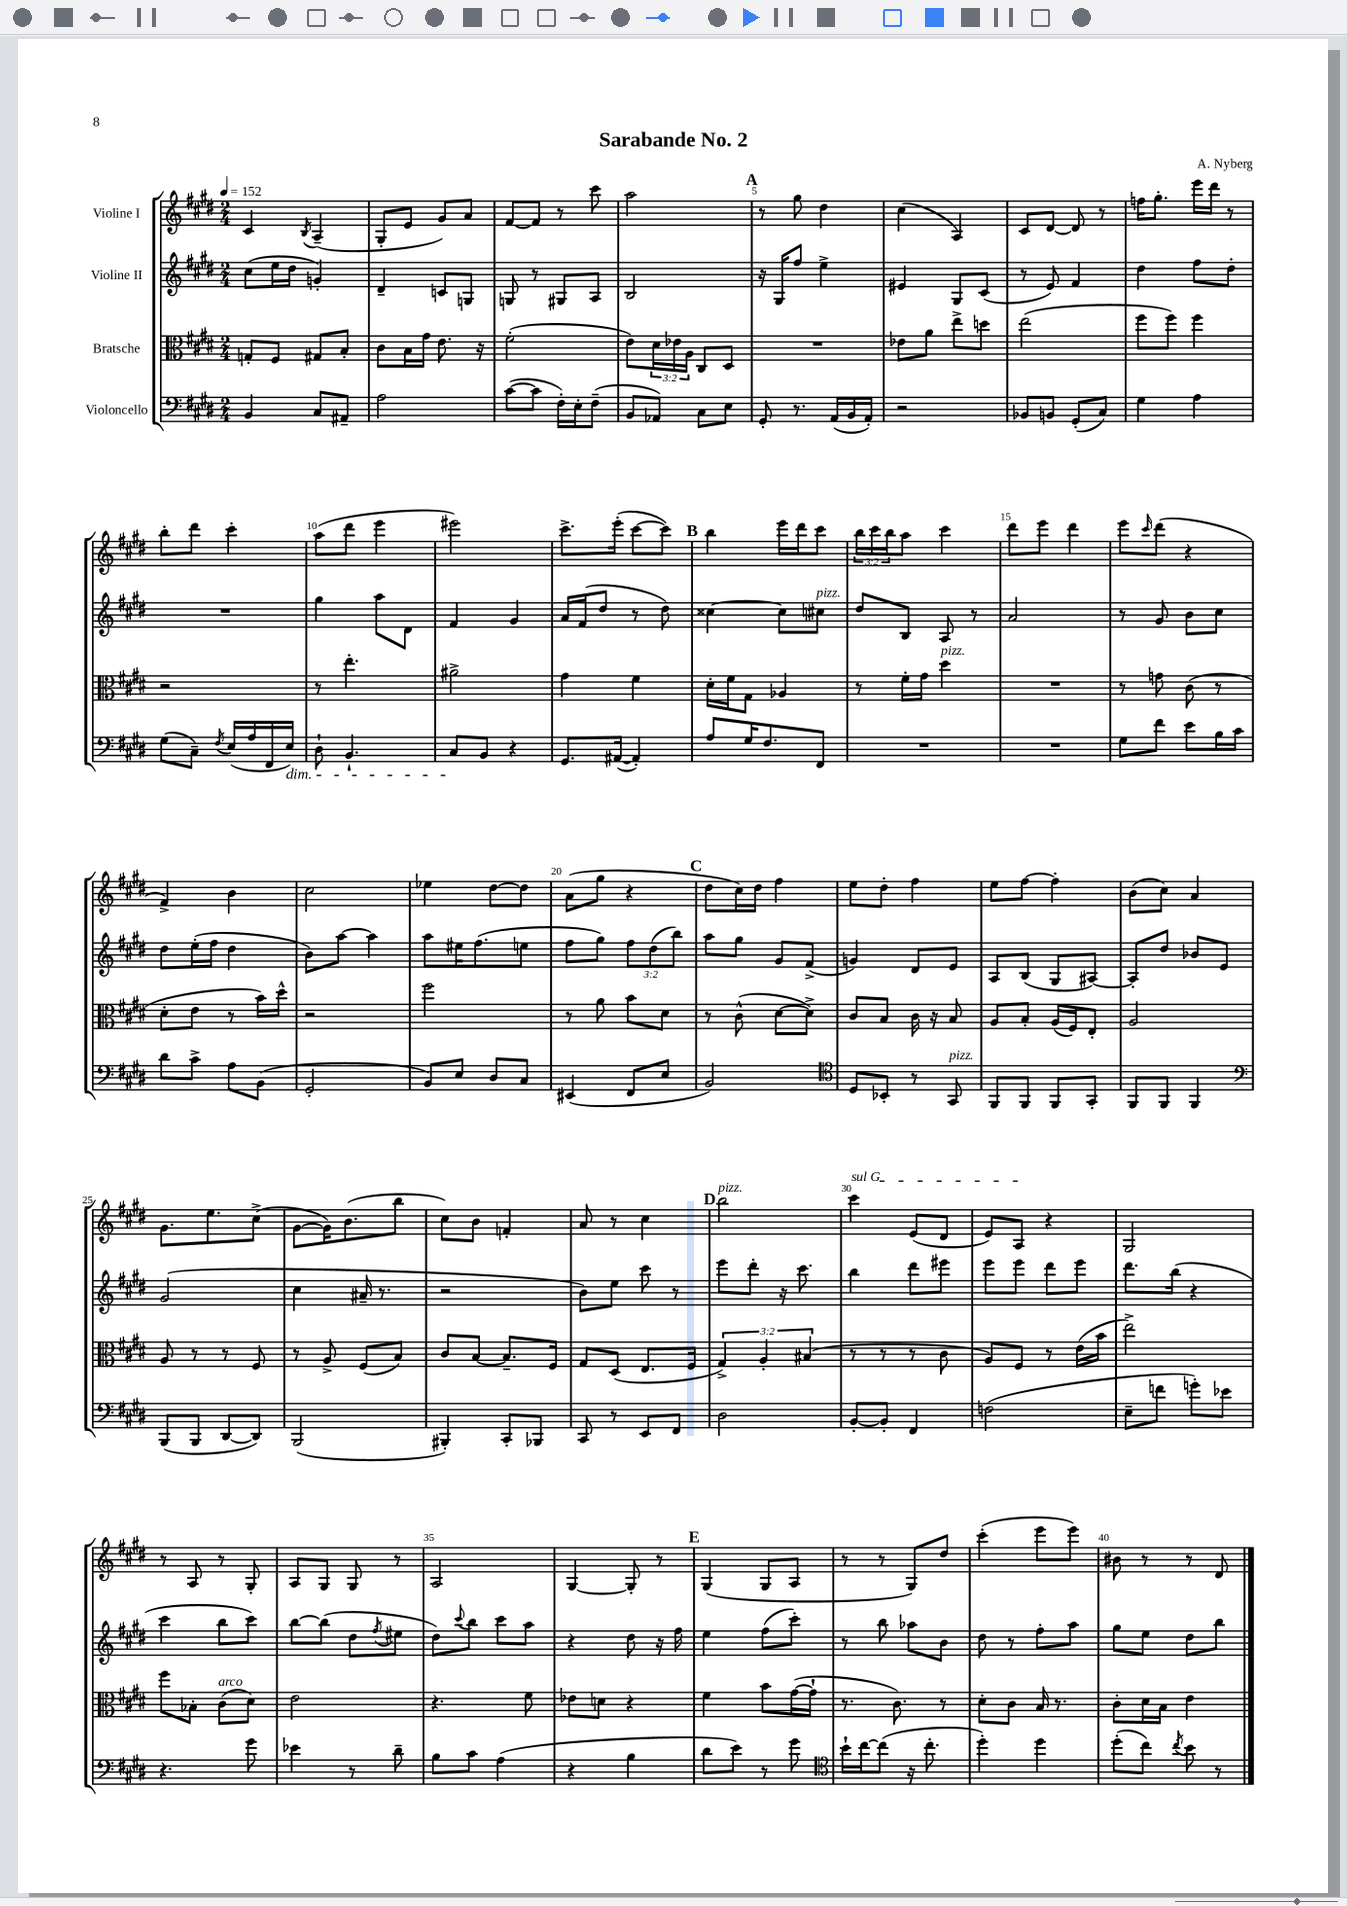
\header { title = "Sarabande No. 2" composer = "A. Nyberg" }
<<
\new StaffGroup <<
\new Staff = "s0" \with { instrumentName = "Violine I" } {
    \clef treble \key e \major \numericTimeSignature \time 2/4 \override Staff.TupletNumber.text = #tuplet-number::calc-fraction-text \tempo 4 = 152
    cis'4 \acciaccatura { b8 } a4--( |
    gis8-. e'8 gis'8) a'8 |
    fis'8~ fis'8 r8 cis'''8 |
    a''2 |
    \mark \markup { \bold "A" } r8 gis''8 dis''4 |
    cis''4( a4) |
    cis'8 dis'8~ dis'8 r8 |
    f''16 gis''8.-. e'''16 dis'''16 r8 |
    b''8-. dis'''8 cis'''4-. |
    a''8( dis'''8 e'''4 |
    eis'''2) |
    cis'''8.-> e'''16-.( cis'''8~ cis'''8) |
    \mark \markup { \bold "B" } b''4 e'''16 dis'''16 cis'''8 |
    \tuplet 3/2 { b''16 cis'''16 b''16 } a''8 cis'''4 |
    dis'''8 e'''8 dis'''4 |
    e'''8 \grace { cis'''16 } dis'''8( r4 |
    fis'4->) b'4 |
    cis''2 |
    ees''4 dis''8~ dis''8 |
    a'8( gis''8 r4 |
    \mark \markup { \bold "C" } dis''8 cis''16) dis''16 fis''4 |
    e''8 dis''8-. fis''4 |
    e''8 fis''8~ fis''4-. |
    b'8( cis''8) a'4 |
    gis'8. e''8. cis''8->( |
    gis'8~ gis'16) b'8.( b''8 |
    cis''8) b'8 f'4-. |
    a'8 r8 cis''4 |
    \mark \markup { \bold "D" } b''2^\markup { \italic "pizz." } |
    \once \override TextSpanner.bound-details.left.text = \markup { \italic "sul G" } cis'''4\startTextSpan e'8( dis'8 |
    e'8) a8\stopTextSpan r4 |
    gis2 |
    r8 a8 r8 gis8-. |
    a8 gis8 gis8 r8 |
    a2 |
    gis4~ gis8-. r8 |
    \mark \markup { \bold "E" } gis4( gis8 a8 |
    r8 r8 gis8) dis''8 |
    cis'''4-.( e'''8 e'''8) |
    bis'8 r8 r8 dis'8 \bar "|." |
}
\new Staff = "s1" \with { instrumentName = "Violine II" } {
    \clef treble \key e \major \numericTimeSignature \time 2/4 \override Staff.TupletNumber.text = #tuplet-number::calc-fraction-text
    cis''8( e''16 dis''16 g'4-.) |
    dis'4-- c'8 g8 |
    g8 r8 gis8 a8 |
    b2 |
    \mark \markup { \bold "A" } r16 gis16 fis''8 e''4-> |
    eis'4 gis8 cis'8( |
    r8 e'8) fis'4 |
    dis''4 fis''8 dis''8-. |
    R2 |
    gis''4 a''8 dis'8 |
    fis'4 gis'4 |
    a'16 fis'16( dis''8 r8 dis''8) |
    \mark \markup { \bold "B" } cisis''4~ cisis''8 cis''8^\markup { \italic "pizz." } |
    dis''8 b8 a8 r8 |
    a'2 |
    r8 gis'8 b'8 cis''8 |
    dis''8 e''16-.( fis''16 dis''4 |
    b'8) a''8~ a''4 |
    a''8 eis''16 fis''8.( e''8 |
    fis''8 gis''8) \tuplet 3/2 { fis''8 dis''8( b''8) } |
    \mark \markup { \bold "C" } a''8 gis''8 gis'8 fis'8->( |
    g'4) dis'8 e'8 |
    a8 b8( gis8 ais8~) |
    ais8-. dis''8 bes'8 e'8 |
    gis'2( |
    cis''4 ais'16-- r8. |
    r2 |
    b'8) e''8 cis'''8 r8 |
    \mark \markup { \bold "D" } e'''8 dis'''8-. r16 cis'''8. |
    b''4 dis'''8 eis'''8 |
    e'''8 e'''8 dis'''8 e'''8 |
    dis'''8. b''16( r4 |
    cis'''4 b''8 cis'''8) |
    b''8~ b''8( dis''8 \acciaccatura { fis''8 } eis''8 |
    dis''8) \appoggiatura { cis'''8 } b''8 cis'''8 a''8 |
    r4 dis''8 r16 fis''16 |
    \mark \markup { \bold "E" } e''4 fis''8( cis'''8-.) |
    r8 b''8 aes''8 b'8 |
    dis''8 r8 fis''8-. a''8 |
    gis''8 e''8 dis''8 b''8 \bar "|." |
}
\new Staff = "s2" \with { instrumentName = "Bratsche" } {
    \clef alto \key e \major \numericTimeSignature \time 2/4 \override Staff.TupletNumber.text = #tuplet-number::calc-fraction-text
    g8-. fis8 gis8 b8-. |
    cis'8 b16 gis'16 e'8. r16 |
    fis'2-.( |
    e'8) \tuplet 3/2 { dis'16 ees'16 a16 } cis8 dis8 |
    \mark \markup { \bold "A" } R2 |
    ees'8 a'8 e''8-> d''8 |
    e''2( |
    fis''8 fis''8) fis''4 |
    r2 |
    r8 e''4.-. |
    ais'2-> |
    gis'4 fis'4 |
    \mark \markup { \bold "B" } dis'16-. fis'16 gis8 aes4 |
    r8 fis'16-. gis'16 dis''4^\markup { \italic "pizz." } |
    R2 |
    r8 g'8 cis'8( r8 |
    dis'8-. e'8 r8 b'16) dis''16-^ |
    r2 |
    fis''2 |
    r8 a'8 b'8 dis'8 |
    \mark \markup { \bold "C" } r8 cis'8-^( dis'8~ dis'8->) |
    cis'8 b8 cis'16 r16 b8 |
    a8 b8-. a16( fis16) e8-. |
    a2 |
    a8 r8 r8 fis8 |
    r8 a8-> fis8( b8) |
    cis'8 b8~ b8.-- fis16 |
    gis8 dis8( e8. fis16 |
    \mark \markup { \bold "D" } \tuplet 3/2 { gis4->) a4-. bis4( } |
    r8 r8 r8 cis'8 |
    a8) fis8 r8 e'16( b'16 |
    e''2->) |
    fis''8 bes8-. cis'8^\markup { \italic "arco" }( dis'8) |
    e'2 |
    r4. fis'8 |
    ees'8 d'8 r4 |
    \mark \markup { \bold "E" } fis'4 b'8 gis'16~( gis'16-! |
    r8. cis'8.) r8 |
    dis'8-. cis'8 b16 r8. |
    cis'8-. dis'16 b16 e'4 \bar "|." |
}
\new Staff = "s3" \with { instrumentName = "Violoncello" } {
    \clef bass \key e \major \numericTimeSignature \time 2/4
    b,4 cis8 ais,8-- |
    a2 |
    cis'8~( cis'8 fis16-.) e16-. fis8--( |
    b,8 aes,8) cis8 e8 |
    \mark \markup { \bold "A" } gis,8-. r8. a,16( b,16 a,16-.) |
    r2 |
    bes,8 b,8 gis,8-.( cis8) |
    gis4 a4 |
    gis8( cis8--) \acciaccatura { fis8 } e16( a16 fis,16 e16\dim) |
    dis8-! b,4.-! |
    cis8\! b,8 r4 |
    gis,8. ais,16~( ais,4-.) |
    \mark \markup { \bold "B" } a8 gis16 fis8. fis,8 |
    R2 |
    R2 |
    gis8 fis'8 e'8 b16 cis'16 |
    dis'8 cis'8-> a8 b,8( |
    gis,2-. |
    b,8) e8 dis8 cis8 |
    eis,4( fis,8 e8 |
    \mark \markup { \bold "C" } b,2) |
    \clef tenor dis8 bes,8-. r8 gis,8^\markup { \italic "pizz." } |
    fis,8 fis,8 fis,8 gis,8-. |
    fis,8 fis,8 fis,4 |
    \clef bass b,,8( b,,8 dis,8~ dis,8) |
    b,,2( |
    bis,,4-.) cis,8-. bes,,8 |
    cis,8 r8 e,8 fis,8 |
    \mark \markup { \bold "D" } dis2 |
    b,8~-. b,8-. fis,4 |
    f2( |
    e8-- f'8 g'8-.) ees'8 |
    r4. gis'8 |
    ees'4 r8 dis'8-- |
    b8 cis'8 a4( |
    r4 b4 |
    \mark \markup { \bold "E" } dis'8 e'8) r8 gis'8 |
    \clef tenor b'16-! cis''16~ cis''8( r16 cis''8.-. |
    dis''4-.) dis''4 |
    dis''8-.( cis''8) \acciaccatura { cis''8 } b'8 r8 \bar "|." |
}
>>
>>
\layout { \context { \Score \override BarNumber.break-visibility = ##(#f #t #t) barNumberVisibility = #(every-nth-bar-number-visible 5) } }
